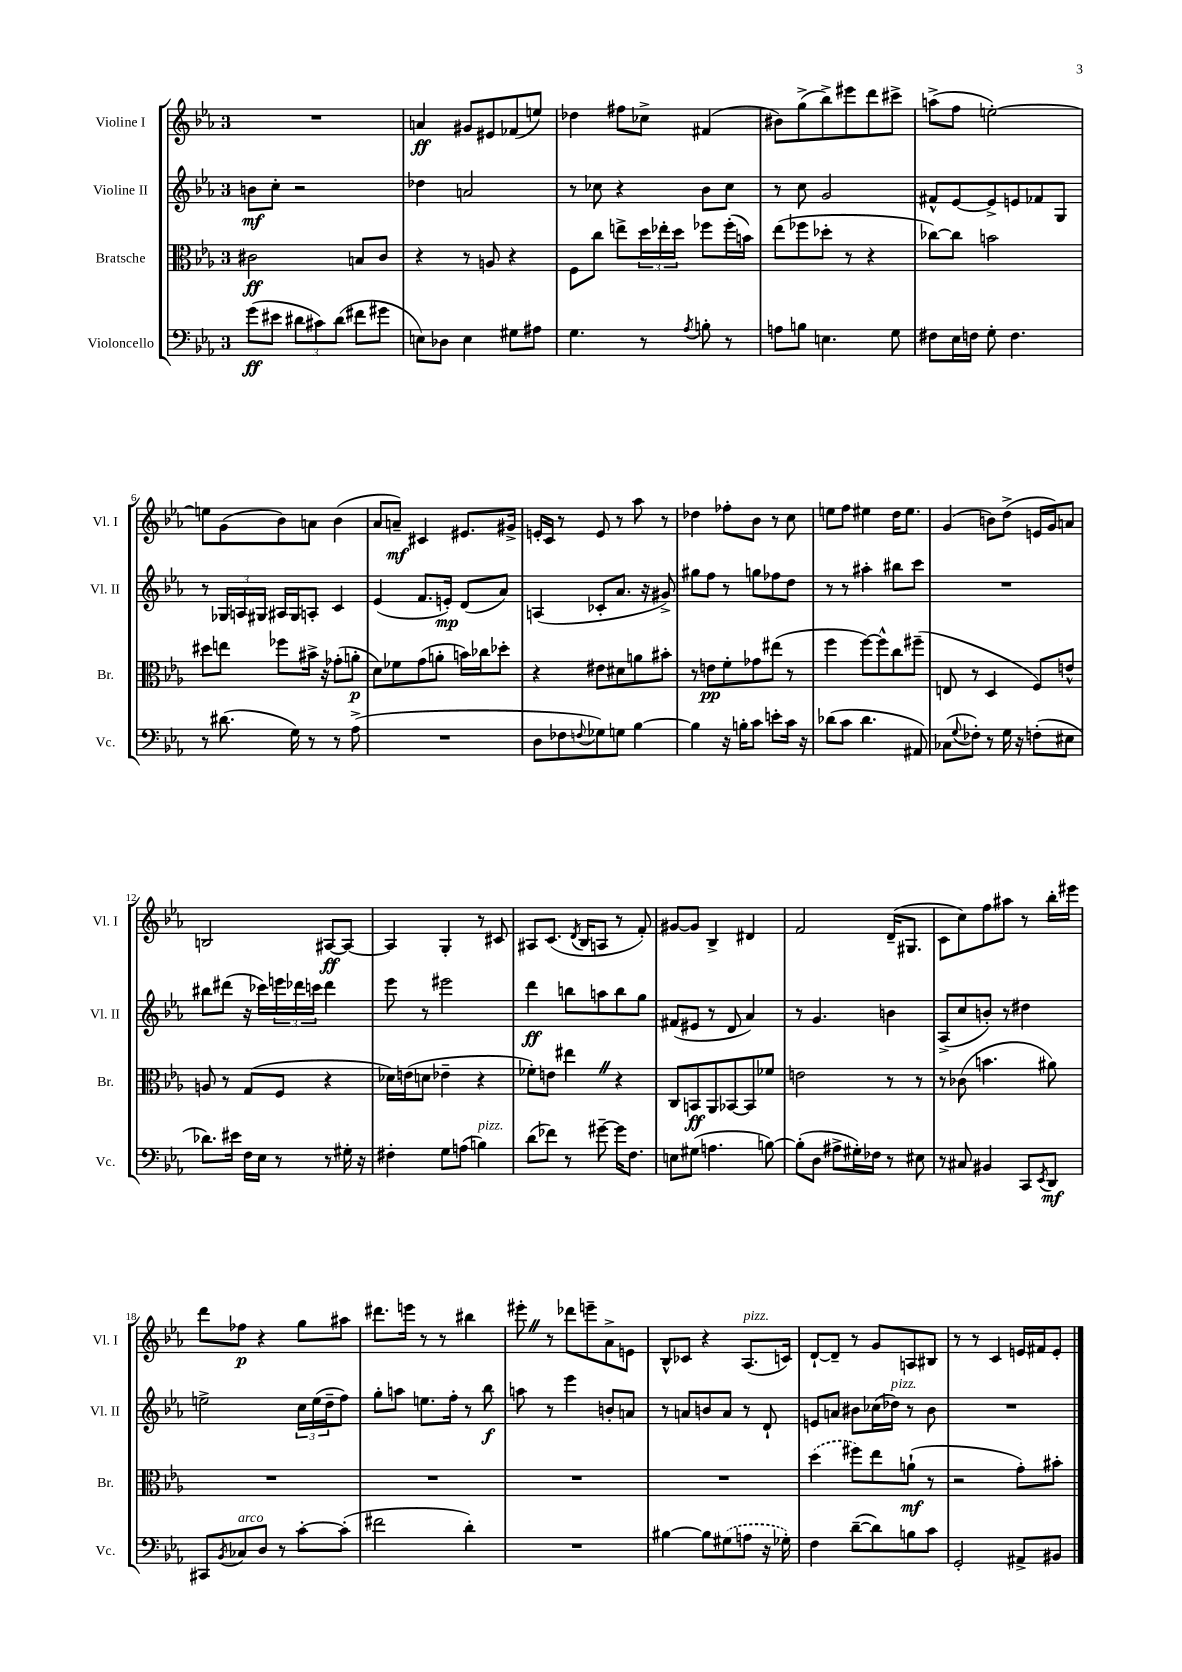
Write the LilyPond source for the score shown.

<<
\new StaffGroup <<
\new Staff = "s0" \with { instrumentName = "Violine I" shortInstrumentName = "Vl. I" } {
    \clef treble \key ees \major \once \override Staff.TimeSignature.style = #'single-digit \time 3/4
    R2. |
    a'4\ff gis'8 eis'8 fes'8( e''8) |
    des''4 fis''8 ces''8-> fis'4( |
    bis'8) g''8->( bes''8->) eis'''8 d'''8 cis'''8-> |
    a''8->( f''8 e''2~-.) |
    e''8 g'8( bes'8) a'8 bes'4( |
    aes'8 a'8--\mf) cis'4 eis'8. gis'16-> |
    e'16-. c'16 r8 e'8 r8 aes''8 r8 |
    des''4 fes''8-. bes'8 r8 c''8 |
    e''8 f''8 eis''4 d''16 eis''8. |
    g'4( b'8) d''8->( e'16 g'16) a'8 |
    b2 ais8~\ff ais8~ |
    ais4 g4-. r8 cis'8 |
    ais8 c'8.( \acciaccatura { d'8 } bes16 a8 r8 f'8-.) |
    gis'8~ gis'8 bes4-> dis'4 |
    f'2 d'16--( gis8. |
    c'8 c''8) f''8 ais''8 r8 bes''16-. eis'''16 |
    d'''8 fes''8\p r4 g''8 ais''8 |
    dis'''8. e'''16 r8 r8 bis''4 |
    eis'''8-. \once \override BreathingSign.text = \markup { \musicglyph "scripts.caesura.straight" } \breathe r8 des'''8 e'''8-- aes'8-> e'8 |
    bes8-^ ces'8 r4 aes8.^\markup { \italic "pizz." }( c'16) |
    d'8~-! d'8-- r8 g'8 a8 bis8 |
    r8 r8 c'4 e'16 fis'16 e'8-. \bar "|." |
}
\new Staff = "s1" \with { instrumentName = "Violine II" shortInstrumentName = "Vl. II" } {
    \clef treble \key ees \major \once \override Staff.TimeSignature.style = #'single-digit \time 3/4
    b'8\mf c''8-. r2 |
    des''4 a'2 |
    r8 ces''8 r4 bes'8 ces''8 |
    r8 c''8 g'2 |
    fis'8-^ ees'8~ ees'8-> e'8 fes'8 g8 |
    r8 \tuplet 3/2 { ges16 a16 gis16 } ais16 gis16 a8-. c'4 |
    ees'4( f'8. e'16-.\mp) d'8( aes'8) |
    a4( ces'8-. aes'8. r16 gis'8->) |
    gis''8 f''8 r8 g''8 fes''8 d''8 |
    r8 r8 ais''4-. bis''8 c'''8 |
    R2. |
    bis''8 dis'''8( r16 ces'''16) \tuplet 3/2 { e'''16 des'''16 c'''16 } des'''4 |
    ees'''8 r8 eis'''2 |
    d'''4\ff b''8 a''8 b''8 g''8 |
    fis'8( eis'8 r8 d'8 aes'4) |
    r8 g'4. b'4 |
    aes8->( c''8 b'8-.) r8 dis''4 |
    e''2-> \tuplet 3/2 { c''16 e''16( d''16-- } f''8) |
    g''8-. a''8 e''8. f''16-. r8 bes''8\f |
    a''8 r8 ees'''4 b'8-. a'8 |
    r8 a'8 b'8 a'8 r8 d'8-! |
    e'8 a'8 bis'8 ces''16( des''16^\markup { \italic "pizz." }) r8 bis'8 |
    R2. \bar "|." |
}
\new Staff = "s2" \with { instrumentName = "Bratsche" shortInstrumentName = "Br." } {
    \clef alto \key ees \major \once \override Staff.TimeSignature.style = #'single-digit \time 3/4
    cis'2\ff b8 cis'8 |
    r4 r8 a8 r4 |
    f8 c''8 e''8-> \tuplet 3/2 { d''16 ees''16-. d''16 } fes''8 fes''16-.( b'16) |
    ees''8( fes''8 des''8-. r8 r4 |
    ces''8~) ces''8 b'2 |
    dis''8 e''8 fes''8 bis'16-> r16 ges'8-.( a'8-.\p |
    d'8) fes'8 g'8( a'8-. b'16) ces''16 des''8-. |
    r4 eis'8 dis'8 a'8 bis'8-. |
    r8 e'8\pp f'8-. ges'8 eis''8( r8 |
    f''4 f''8~) f''8-^ c''8 fis''8--( |
    e8 r8 d4 f8) e'8-^ |
    a8 r8 g8( f8 r4 |
    des'16) e'16( d'8 ees'4-- r4 |
    fes'8-.) e'8 eis''4 \once \override BreathingSign.text = \markup { \musicglyph "scripts.caesura.straight" } \breathe r4 |
    c8 b,8\ff aes,8 bes,8~ bes,8 fes'8 |
    e'2 r8 r8 |
    r8 ces'8( b'4. ais'8) |
    R2. |
    R2. |
    R2. |
    R2. |
    \once \slurDashed d''4( fis''8) ees''8 a'8-!\mf( r8 |
    r2 g'8-.) bis'8-. \bar "|." |
}
\new Staff = "s3" \with { instrumentName = "Violoncello" shortInstrumentName = "Vc." } {
    \clef bass \key ees \major \once \override Staff.TimeSignature.style = #'single-digit \time 3/4
    g'8\ff( eis'8 \tuplet 3/2 { dis'8 cis'8) dis'8( } fis'8 gis'8 |
    e8) des8 e4 gis8 ais8 |
    g4. r8 \acciaccatura { aes8 } b8-. r8 |
    a8 b8 e4. g8 |
    fis8 ees16 f16 g8-. f4. |
    r8 dis'8.( g16) r8 r8 aes8->( |
    R2. |
    d8 fes8 \appoggiatura { f8 } ges8) g8 bes4~ |
    bes4 r16 b16-. c'8 e'8-. c'16 r16 |
    des'8( c'8 des'4. ais,8) |
    ces8( \appoggiatura { g8 } fes8-.) r8 g16 r16 f8-.( eis8 |
    des'8.) eis'16 f16 ees16 r8 r8 gis16-. r16 |
    fis4-. g8 a8( b4^\markup { \italic "pizz." }) |
    d'8( fes'8) r8 gis'8~-- gis'16 f8. |
    e8 gis8( a4. b8~) |
    b8-.( d8 ais8-> gis16-.) fes16 r8 eis8 |
    r8 cis8 bis,4 c,8 \acciaccatura { ees,8 } d,8\mf |
    cis,8 \acciaccatura { bes,8 } ces8^\markup { \italic "arco" } d8 r8 c'8~-. c'8-.( |
    fis'2 d'4-.) |
    R2. |
    bis4~ bis8 \once \slurDashed gis8( a8 r16 ges16-.) |
    f4 d'8~--( d'8) b8 c'8 |
    g,2-. ais,8-> bis,8 \bar "|." |
}
>>
>>
